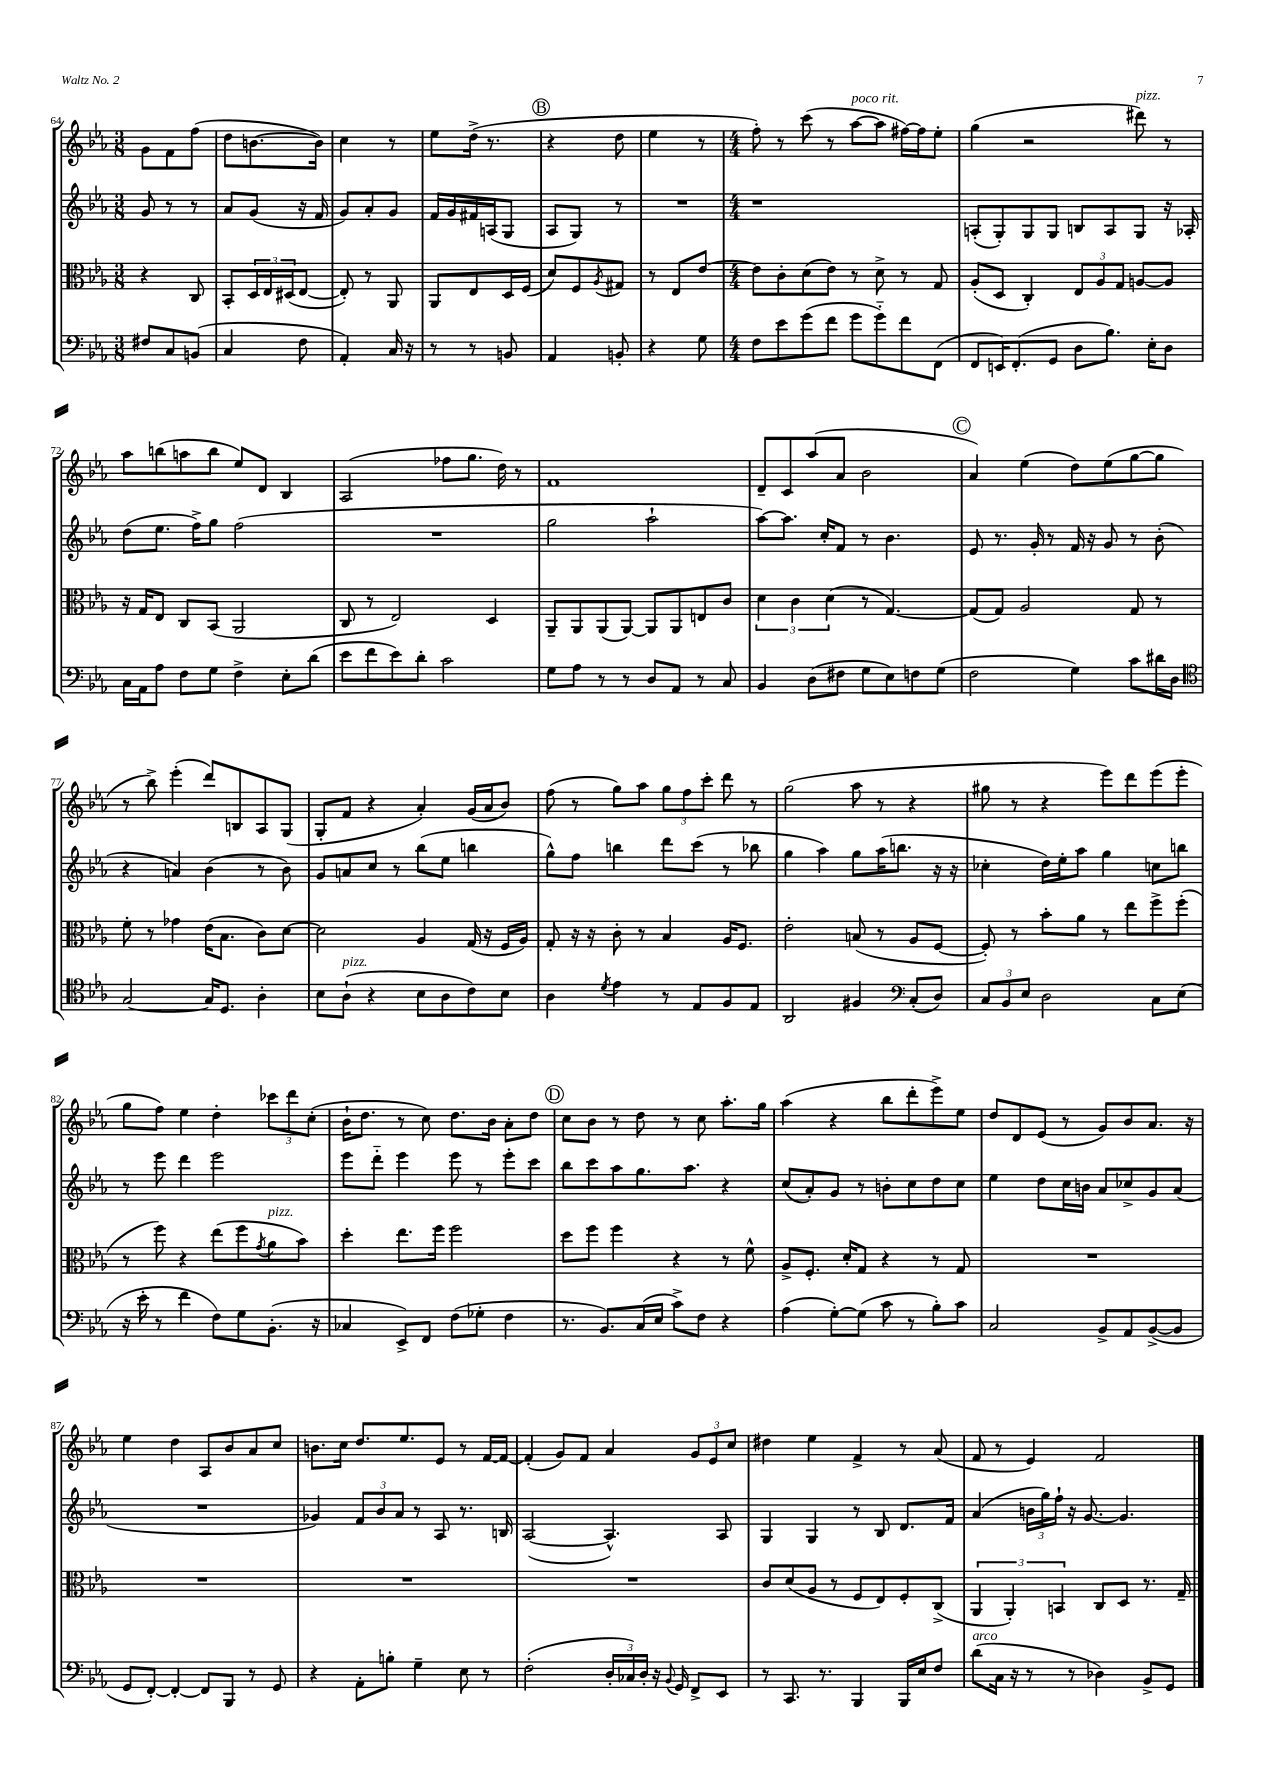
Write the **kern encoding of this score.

**kern	**kern	**kern	**kern
*staff4	*staff3	*staff2	*staff1
*clefF4	*clefC3	*clefG2	*clefG2
*k[b-e-a-]	*k[b-e-a-]	*k[b-e-a-]	*k[b-e-a-]
*M3/8	*M3/8	*M3/8	*M3/8
8F#/L	4r	8g/	8g\L
8C/	.	8r	8f\
(8BB/J	8C/	8r	(8ff\J
=	=	=	=
4C/	8BB-'/L	8a-/L	8dd\L
.	24D/L	(8g/J	[8.b\
.	24E-/	.	.
.	(24D#/J	.	.
8F\	[8E-/J	16r	.
.	.	16f/	16b\]Jk)
=	=	=	=
4AA-'/)	8E-'/])	8g/L)	4cc\
.	8r	8a-'/	.
16C/	8AA-/	8g/J	8r
16r	.	.	.
=	=	=	=
8r	8AA-/L	16f/LL	8ee-\L
.	.	16g/	.
8r	8E-/	16f#/	(16dd^\Jk
.	.	(16A/J	8.r
8BB/	16D/L	8G/J	.
.	(16F/JJ	.	.
=	=	=	=
4AA-/	8d/L)	8A-/L	4r
.	8F/	8G/J)	.
.	8qA-/	.	.
8BB'/	8G#/J	8r	8dd\
=	=	=	=
4r	8r	4.r	4ee-\
.	8E-/L	.	.
8G\	[8e-/J	.	8r
=	=	=	=
*M4/4	*M4/4	*M4/4	*M4/4
8F\L	8e-\]L	1r	8ff'\)
8e-\	8c'\	.	8r
(8g\	(8d\	.	(8ccc\
8f\J	8e-\J)	.	8r
8g\L	8r	.	[8aa-\L
8g'~\)	8d^\	.	8aa-\]J
8f\	8r	.	[16ff#\LL)
.	.	.	16ff#\]J
(8FF\J	8G/	.	8ee-'\J
=	=	=	=
8FF/L	(8A-'/L	(8A'/L	(4gg\
16EE/K)	8D/J	8G'/)	.
(8.FF'/	.	.	.
.	4C'/)	8G/	2r
8GG/J	.	8G/J	.
8D\L	12E-/L	8B/L	.
.	12A-/	.	.
8.B-\J)	.	8A/	.
.	12G/J	.	.
.	[8A/L	8G/J	8ddd#\)
16E-'\LK	.	.	.
8D\J	8A/]J	16r	8r
.	.	16A-'/	.
=	=	=	=
16C\LL	16r	(8dd\L	8aa-\L
16AA-\J	16G/LK	.	.
8A-\J	8E-/J	8.ee-\J	(8bb\
8F\L	8C/L	.	8aa\
.	.	16ff^\LK)	.
8G\J	(8BB-/J	8gg\J	8bb\J
4F^\	2AA-/	(2ff\	8ee-/L)
.	.	.	8d/J
8E-'\L	.	.	4B-/
(8d\J	.	.	.
=	=	=	=
8e-\L	8C/	1r	(2A-/
8f\	8r	.	.
8e-\)	2E-/)	.	.
8d'\J	.	.	.
2c\	.	.	8ff-\L
.	.	.	8.gg\J
.	4D/	.	.
.	.	.	16dd\)
.	.	.	8r
=	=	=	=
8G\L	8AA-~/L	2gg\	1f
8A-\J	8AA-/	.	.
8r	(8AA-/	.	.
8r	[8AA-/J)	.	.
8D/L	8AA-/]L	2aa-`\	.
8AA-/J	8AA-/	.	.
8r	8E/	.	.
8C/	8c/J	.	.
=	=	=	=
4BB-/	6d\	[8aa-\L)	8d~/L
.	.	8.aa-\]J	8c/
.	6c\	.	.
(8D\L	.	.	(8aa-/
.	.	16cc'/LK	.
.	(6d\	.	.
8F#\J	.	8f/J	8a-/J
8G\L	8r	8r	2b-\
8E-\)	[4.G/)	4.b-\	.
8F\	.	.	.
(8G\J	.	.	.
=	=	=	=
2F\	(8G/]L	8e-/	4a-/)
.	8G/J)	8.r	.
.	2A-/	.	(4ee-\
.	.	16g'/	.
.	.	8r	.
4G\)	.	16f/	8dd\L)
.	.	16r	.
.	.	8g/	(8ee-\
8c\L	8G/	8r	[8gg\
16d#\L	8r	(8b-'\	8gg\]J
16D\JJ	.	.	.
=	=	=	=
*clefC4	*	*	*
[2G/	8f'\	4r	8r
.	8r	.	8bb-^\)
.	4g-\	4a/)	(4eee-'\
16G/]LK	(16e-\LK	(4b-\	8ddd/L)
8.D/J	8.B-\J	.	.
.	.	.	8B/
4A-'\	8c\L)	8r	8A-/
.	[8d\J	8b-\)	(8G/J
=	=	=	=
8B-\L	2d\]	8g/L	8G'/L
(8A-`\J	.	8a/	8f/J
4r	.	8cc/J	4r
.	.	8r	.
8B-\L	4A-/	(8bb-\L	4a-'/)
8A-\	.	8ee-\J	.
8c\)	(16G/	4bb\	(16g/LL
.	16r	.	16a-/J
8B-\J	16F/LL	.	8b-/J)
.	16A-/JJ)	.	.
=	=	=	=
4A-\	8G'/	8gg^^\L)	(8ff\
.	16r	8ff\J	8r
.	16r	.	.
8qd/	.	.	.
4e-\	8c'\	4bb\	8gg\L)
.	8r	.	8aa-\J
8r	4B-/	8ddd\L	12gg\L
.	.	.	12ff\
8E-/L	.	(8ccc\J	.
.	.	.	12ccc'\J
8F/	16A-/LK	8r	8ddd\
.	8.F/J	.	.
8E-/J	.	8bb-\	8r
=	=	=	=
2AA-/	2e-'\	4gg\	(2gg\
.	.	4aa-\)	.
4F#/	(8B/	8gg\L	8aa-\
.	8r	(16aa-\K	8r
.	.	8.bb\J	.
*clefF4	*	*	*
(8C'/L	8A-/L	.	4r
8D/J)	[8F/J	16r	.
.	.	16r	.
=	=	=	=
12C/L	8F'/])	4cc-'\	8gg#\
12BB-/	.	.	.
.	8r	.	8r
12E-/J	.	.	.
2D\	8b-'\L	16dd\LL)	4r
.	.	16ee-'\J	.
.	8a-\J	8aa-\J	.
.	8r	4gg\	8eee-\L)
.	8ee-\L	.	8ddd\
8C\L	8ff^\	8cc\L	(8eee-\
(8E-\J	(8ff'\J	8bb\J	8eee-'\J
=	=	=	=
16r	8r	8r	8gg\L
16e-'\	.	.	.
8r	8ff\)	8eee-\	8ff\J)
4f\	4r	4ddd\	4ee-\
8F\L)	(8ee-\L	2eee-\	4dd'\
8G\	8ff\	.	.
.	8qg/	.	.
(8.BB-'\J	8a-\	.	12ccc-\L
.	.	.	12ddd\
.	8b-\J)	.	.
.	.	.	(12cc'\J
16r	.	.	.
=	=	=	=
4C-/	4dd'\	8eee-\L	16b-`\LK
.	.	.	8.dd\J
.	.	8ddd'~\J	.
8EE-^/L)	8.ee-\L	4eee-\	8r
8FF/J	.	.	8cc\)
.	16ff\Jk	.	.
(8F\L	2ff\	8eee-\	8.dd\L
8G-'\J	.	8r	.
.	.	.	16b-\Jk
4F\	.	8eee-'\L	8a-'\L
.	.	8ccc\J	8dd\J
=	=	=	=
8.r	8dd\L	8bb-\L	8cc\L
.	8ff\J	8ccc\	8b-\J
8.BB-/L)	.	.	.
.	4ff\	8aa-\	8r
(16C/L	.	8.gg\	8dd\
16E-/JJ	.	.	.
8c^\L)	4r	.	8r
.	.	8.aa-\J	.
8F\J	.	.	8cc\
4r	8r	4r	8.aa-'\L
.	8f^^\	.	.
.	.	.	16gg\Jk
=	=	=	=
(4A-\	8A-^/L	(8cc/L	(4aa-\
.	8.F'/J	8a-'/)	.
[8G'\L)	.	8g/J	4r
.	16d'/LK	.	.
(8G\]J	8G/J	8r	.
8c\	4r	8b'\L	8bb-\L
8r	.	8cc\	8ddd'\
8B-'\L)	8r	8dd\	8eee-^\)
8c\J	8G/	8cc\J	8ee-\J
=	=	=	=
2C/	1r	4ee-\	8dd/L
.	.	.	8d/
.	.	8dd\L	(8e-/J
.	.	16cc\L	8r
.	.	16b\JJ	.
8BB-^/L	.	8a-/L	8g/L)
8AA-/	.	8cc-^/	8b-/
([8BB-^/	.	8g/	8.a-/J
8BB-/]J	.	(8a-/J	.
.	.	.	16r
=	=	=	=
8GG/L	1r	1r	4ee-\
[8FF'/J)	.	.	.
4FF'/_	.	.	4dd\
8FF/]L	.	.	8A-/L
8BBB-/J	.	.	8b-/
8r	.	.	8a-/
8GG/	.	.	8cc/J
=	=	=	=
4r	1r	4g-/)	8.b\L
.	.	.	16cc\Jk
8AA-'\L	.	12f/L	8.dd/L
.	.	12b-/	.
8B'\J	.	.	.
.	.	12a-/J	.
.	.	.	8.ee-/
4G~\	.	8r	.
.	.	8A-/	8e-/J
8E-\	.	8.r	8r
8r	.	.	[16f/LL
.	.	16B/	16f/_JJ
=	=	=	=
(2F'\	1r	([2A-/	(4f'/]
.	.	.	8g/L)
.	.	.	8f/J
24D'/LL	.	4.A-^^/])	4a-/
24C-/)	.	.	.
24D'/JJ	.	.	.
16r	.	.	.
8qqBB-/	.	.	.
16GG/	.	.	.
8FF^/L	.	.	12g/L
.	.	.	12e-/
8EE-/J	.	8A-/	.
.	.	.	12cc/J
=	=	=	=
8r	8c/L	4G/	4dd#\
8.CC/	(8d/	.	.
.	8A-/J	4G/	4ee-\
8.r	.	.	.
.	8r	.	.
4BBB-/	8F/L	8r	4f^/
.	8E-/)	8B-/	.
16BBB-/LL	8F'/	8.d/L	8r
16E-/J	.	.	.
8F/J	(8C^/J	.	(8a-/
.	.	16f/Jk	.
=	=	=	=
(8d\L	6AA-/	(4a-/	8f/
16C\Jk	.	.	8r
.	6AA-'/)	.	.
16r	.	.	.
8r	.	24b\LL	4e-/)
.	.	24gg\)	.
.	6BB/	24ff`\JJ	.
8r	.	16r	.
.	.	[8.g/	.
4D-\)	8C/L	.	2f/
.	8D/J	4.g/]	.
8BB-^/L	8.r	.	.
8GG/J	.	.	.
.	16G~/	.	.
==	==	==	==
*-	*-	*-	*-
